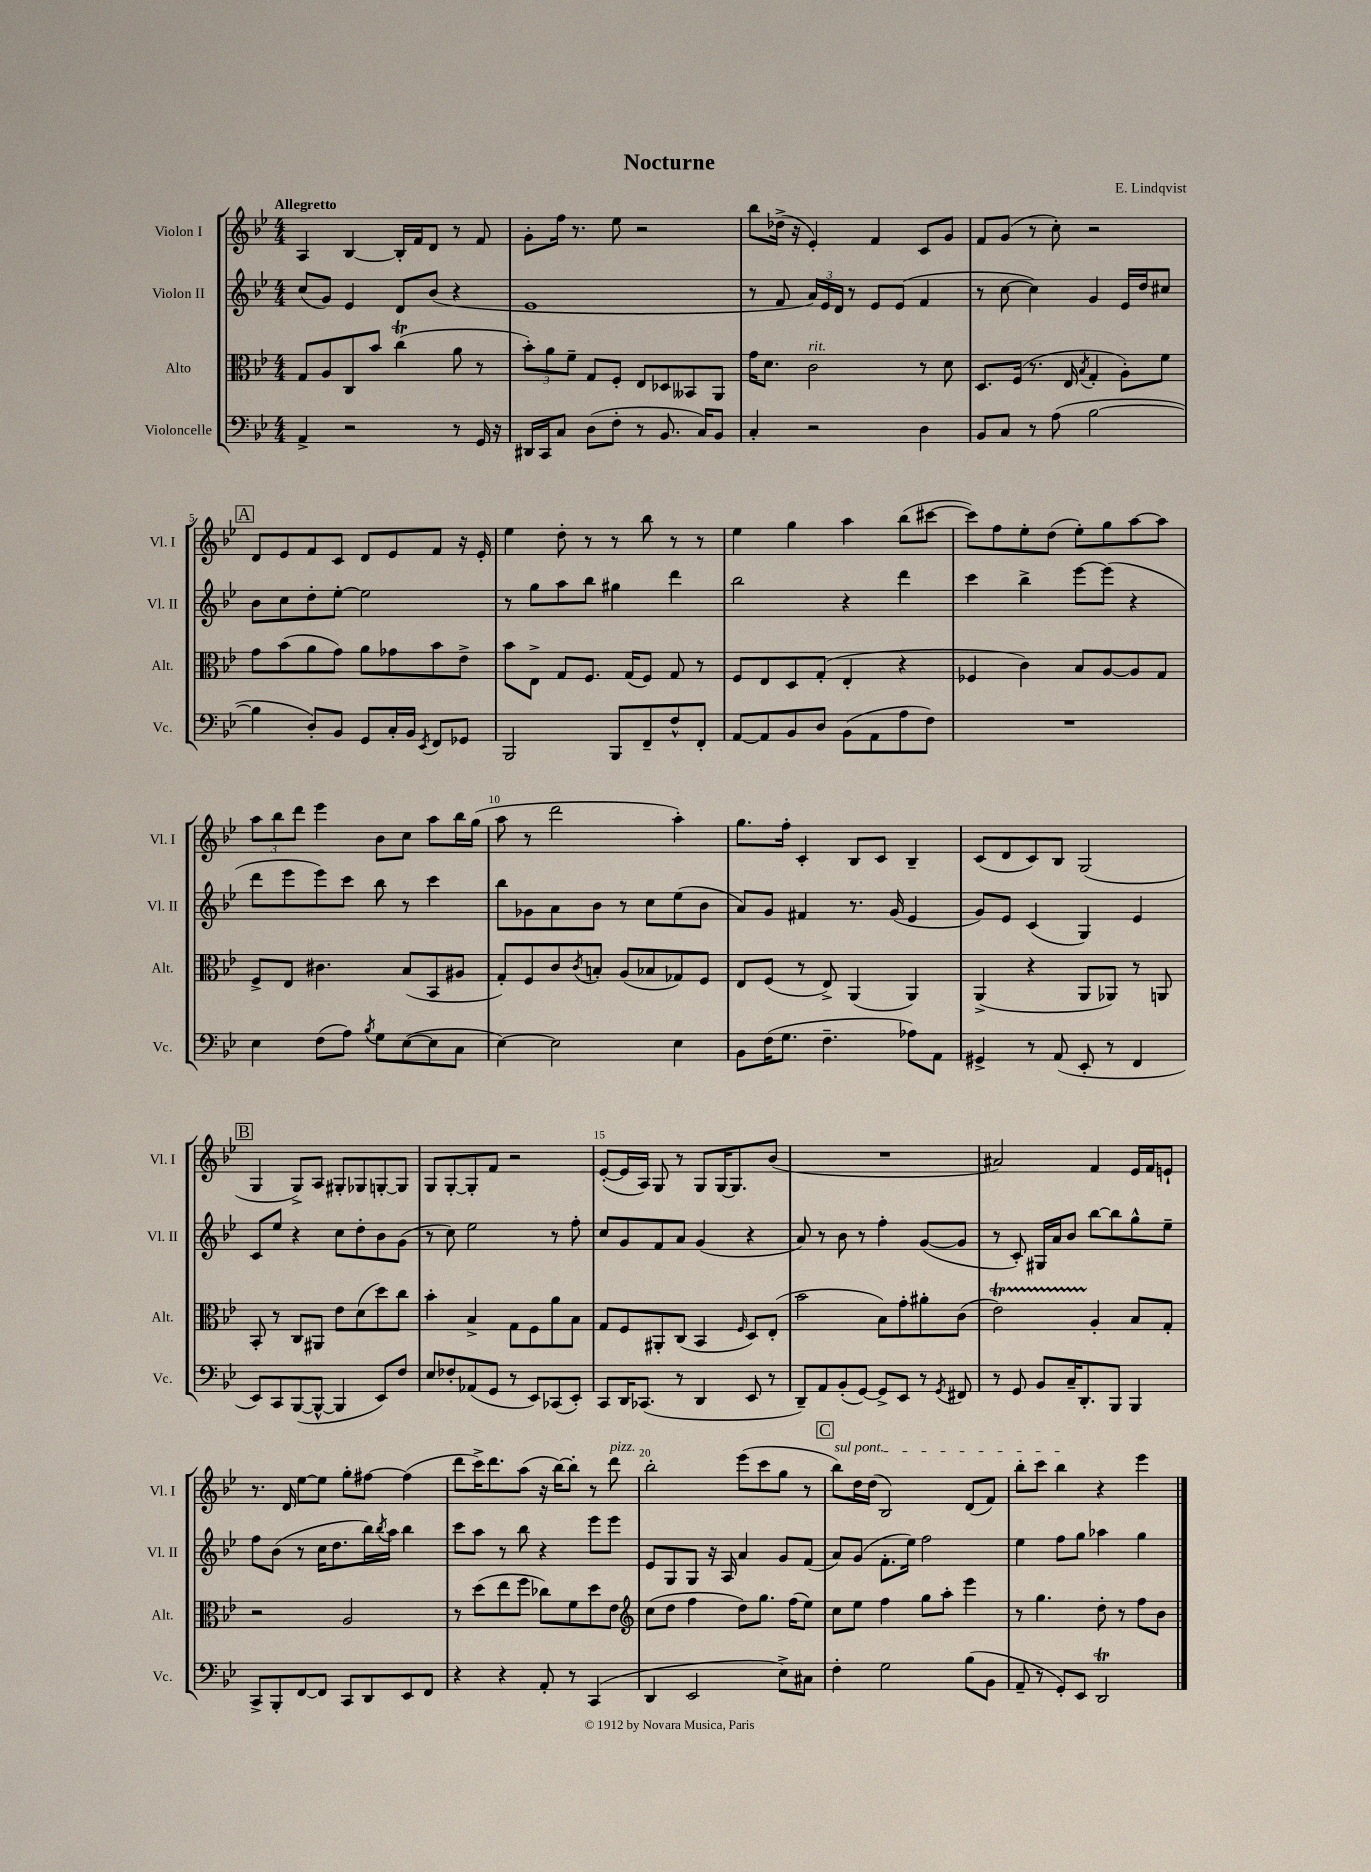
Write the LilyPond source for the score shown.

\header { title = "Nocturne" composer = "E. Lindqvist" }
<<
\new StaffGroup <<
\new Staff = "s0" \with { instrumentName = "Violon I" shortInstrumentName = "Vl. I" } {
    \clef treble \key bes \major \numericTimeSignature \time 4/4 \tempo "Allegretto"
    a4 bes4~ bes16-. f'16 d'8 r8 f'8 |
    g'8-. f''16 r8. ees''8 r2 |
    bes''8 des''16->( r16 ees'4-.) f'4 c'8 g'8 |
    f'8 g'8( r8 c''8-.) r2 |
    \mark \markup { \box "A" } d'8 ees'8 f'8 c'8 d'8 ees'8 f'8 r16 ees'16-. |
    ees''4 d''8-. r8 r8 bes''8 r8 r8 |
    ees''4 g''4 a''4 bes''8( cis'''8~ |
    cis'''8) f''8 ees''8-. d''8( ees''8-.) g''8 a''8~ a''8 |
    \tuplet 3/2 { a''8 bes''8 d'''8 } ees'''4 bes'8 c''8 a''8 bes''16 g''16( |
    a''8 r8 d'''2 a''4-.) |
    g''8. f''16-. c'4-. bes8 c'8 bes4-- |
    c'8( d'8 c'8) bes8 g2( |
    \mark \markup { \box "B" } g4 g8->) a8 gis8-. ges8 g8~-. g8 |
    g8 g8~-. g8-. f'8 r2 |
    ees'8~-.( ees'16 a16) g8 r8 g8 g16~ g8. bes'8( |
    R1 |
    ais'2) f'4 ees'16 f'16 e'8-! |
    r8. d'16 ees''8~ ees''8 g''8-. fis''8~ fis''4( |
    d'''8 c'''16->) d'''8. a''8( r16 bes''16~) bes''8-. r8 d'''8^\markup { \italic "pizz." } |
    bes''2-. ees'''8( c'''8 g''8 r8 |
    \mark \markup { \box "C" } \once \override TextSpanner.bound-details.left.text = \markup { \italic "sul pont." } bes''8\startTextSpan) d''16 d''16( bes2) d'8( f'8) |
    bes''8-. c'''8 bes''4\stopTextSpan r4 ees'''4 \bar "|." |
}
\new Staff = "s1" \with { instrumentName = "Violon II" shortInstrumentName = "Vl. II" } {
    \clef treble \key bes \major \numericTimeSignature \time 4/4
    c''8( g'8) ees'4 d'8 bes'8( r4 |
    ees'1 |
    r8 f'8 \tuplet 3/2 { a'16) ees'16 d'16 } r8 ees'8 ees'8( f'4 |
    r8 c''8~ c''4) g'4 ees'16 d''16 cis''8 |
    \mark \markup { \box "A" } bes'8 c''8 d''8-. ees''8~-. ees''2 |
    r8 g''8 a''8 bes''8 gis''4 d'''4 |
    bes''2 r4 d'''4 |
    c'''4 bes''4-> ees'''8~ ees'''8( r4 |
    d'''8 ees'''8 ees'''8) c'''8 bes''8 r8 c'''4 |
    bes''8 ges'8 a'8 bes'8 r8 c''8 ees''8( bes'8 |
    a'8) g'8 fis'4 r8. g'16( ees'4 |
    g'8) ees'8 c'4( g4) ees'4 |
    \mark \markup { \box "B" } c'8 ees''8 r4 c''8 d''8-. bes'8 g'8( |
    r8 c''8) ees''2 r8 f''8-. |
    c''8 g'8 f'8 a'8 g'4( r4 |
    a'8) r8 bes'8 r8 f''4-. g'8~( g'8 |
    r8 c'8-.) gis16 a'16 bes'8 bes''8~ bes''8 g''8-^ ees''8-- |
    f''8 bes'8( r8 c''16 d''8. bes''16) \acciaccatura { bes''8 } a''16 bes''4 |
    c'''8 a''8 r8 bes''8 r4 ees'''8 ees'''8 |
    ees'8 g8 g8 r16 a16 a'4 g'8 f'8( |
    \mark \markup { \box "C" } a'8) g'8( f'8.-. ees''16) f''2 |
    ees''4 f''8 g''8 aes''4 g''4 \bar "|." |
}
\new Staff = "s2" \with { instrumentName = "Alto" shortInstrumentName = "Alt." } {
    \clef alto \key bes \major \numericTimeSignature \time 4/4
    g8 a8 c8 bes'8 c''4\trill( a'8 r8 |
    \tuplet 3/2 { bes'8-.) a'8 f'8-- } g8 f8-. ees8 des8 beses,8 a,8 |
    g'16 d'8. c'2^\markup { \italic "rit." } r8 d'8 |
    d8. f16( r8. ees16 \acciaccatura { bes8 } g4-. a8-.) f'8 |
    \mark \markup { \box "A" } g'8 bes'8( a'8 g'8) a'8 ges'8 bes'8 ees'8-> |
    bes'8 ees8-> g8 f8. g16( f8) g8 r8 |
    f8 ees8 d8 g8-.( ees4-. r4 |
    fes4 c'4) bes8 a8~ a8 g8 |
    f8-> ees8 cis'4. bes8( bes,8 ais8 |
    g8-.) f8 c'8 \acciaccatura { c'8 } b8-. a8( bes8 ges8) f8 |
    ees8 f8( r8 ees8->) a,4( a,4) |
    a,4->( r4 a,8 aes,8) r8 a,8 |
    \mark \markup { \box "B" } bes,8-. r8 c8 ais,8 ees'8 d'8( d''8) c''8 |
    bes'4-. bes4-> g8 f8 a'8 bes8 |
    g8 f8 ais,8-. c8( bes,4 \grace { f16 } d8) ees8-.( |
    bes'2 bes8) g'8-. ais'8-. c'8( |
    ees'2\startTrillSpan) a4-.\stopTrillSpan bes8 g8-. |
    r2 a2 |
    r8 d''8( ees''8 f''8 ces''8) f'8 d''8 ees'8 |
    \clef treble c''8( d''8 f''4 d''8) g''8. f''16( ees''8) |
    \mark \markup { \box "C" } c''8 ees''8 f''4 g''8 a''8-. ees'''4 |
    r8 g''4. d''8-. r8 f''8 bes'8 \bar "|." |
}
\new Staff = "s3" \with { instrumentName = "Violoncelle" shortInstrumentName = "Vc." } {
    \clef bass \key bes \major \numericTimeSignature \time 4/4
    a,4-> r2 r8 g,16 r16 |
    dis,16 c,16 c8 d8( f8-. r8 bes,8. c16) bes,8 |
    c4-. r2 d4 |
    bes,8 c8 r8 a8( bes2~ |
    \mark \markup { \box "A" } bes4 d8-.) bes,8 g,8 c16-. bes,16 \acciaccatura { ees,8 } f,8 ges,8 |
    bes,,2 bes,,8 f,8-- f8-^ f,8-. |
    a,8~ a,8 bes,8 d8 bes,8( a,8 a8 f8) |
    R1 |
    ees4 f8( a8) \acciaccatura { bes8 } g8 ees8~( ees8 c8 |
    ees4~) ees2 ees4 |
    bes,8 f16( g8. f4.-- aes8) a,8 |
    gis,4-> r8 a,8( ees,8-. r8 f,4 |
    \mark \markup { \box "B" } ees,8) c,8 bes,,8~( bes,,8~-^ bes,,4 ees,8) f8 |
    ees8 fes8-. aes,8( g,8 r8 ees,8) ces,8( ees,8-.) |
    c,8 d,16 ces,8.( r8 d,4 ees,8 r8 |
    d,8--) a,8 bes,8-.( g,8~) g,8-> ees,8 r8 \acciaccatura { g,8 } fis,8 |
    r8 g,8 bes,8 c16-- d,8.-. bes,,8 bes,,4 |
    c,8-> bes,,8-. f,8~ f,8 c,8 d,8 ees,8 f,8 |
    r4 r4 a,8-. r8 c,4( |
    d,4 ees,2 ees8->) cis8 |
    \mark \markup { \box "C" } f4-. g2 bes8( bes,8 |
    a,8-- r8 g,8-.) ees,8 d,2\trill \bar "|." |
}
>>
>>
\layout { \context { \Score \override BarNumber.break-visibility = ##(#f #t #t) barNumberVisibility = #(every-nth-bar-number-visible 5) } }
